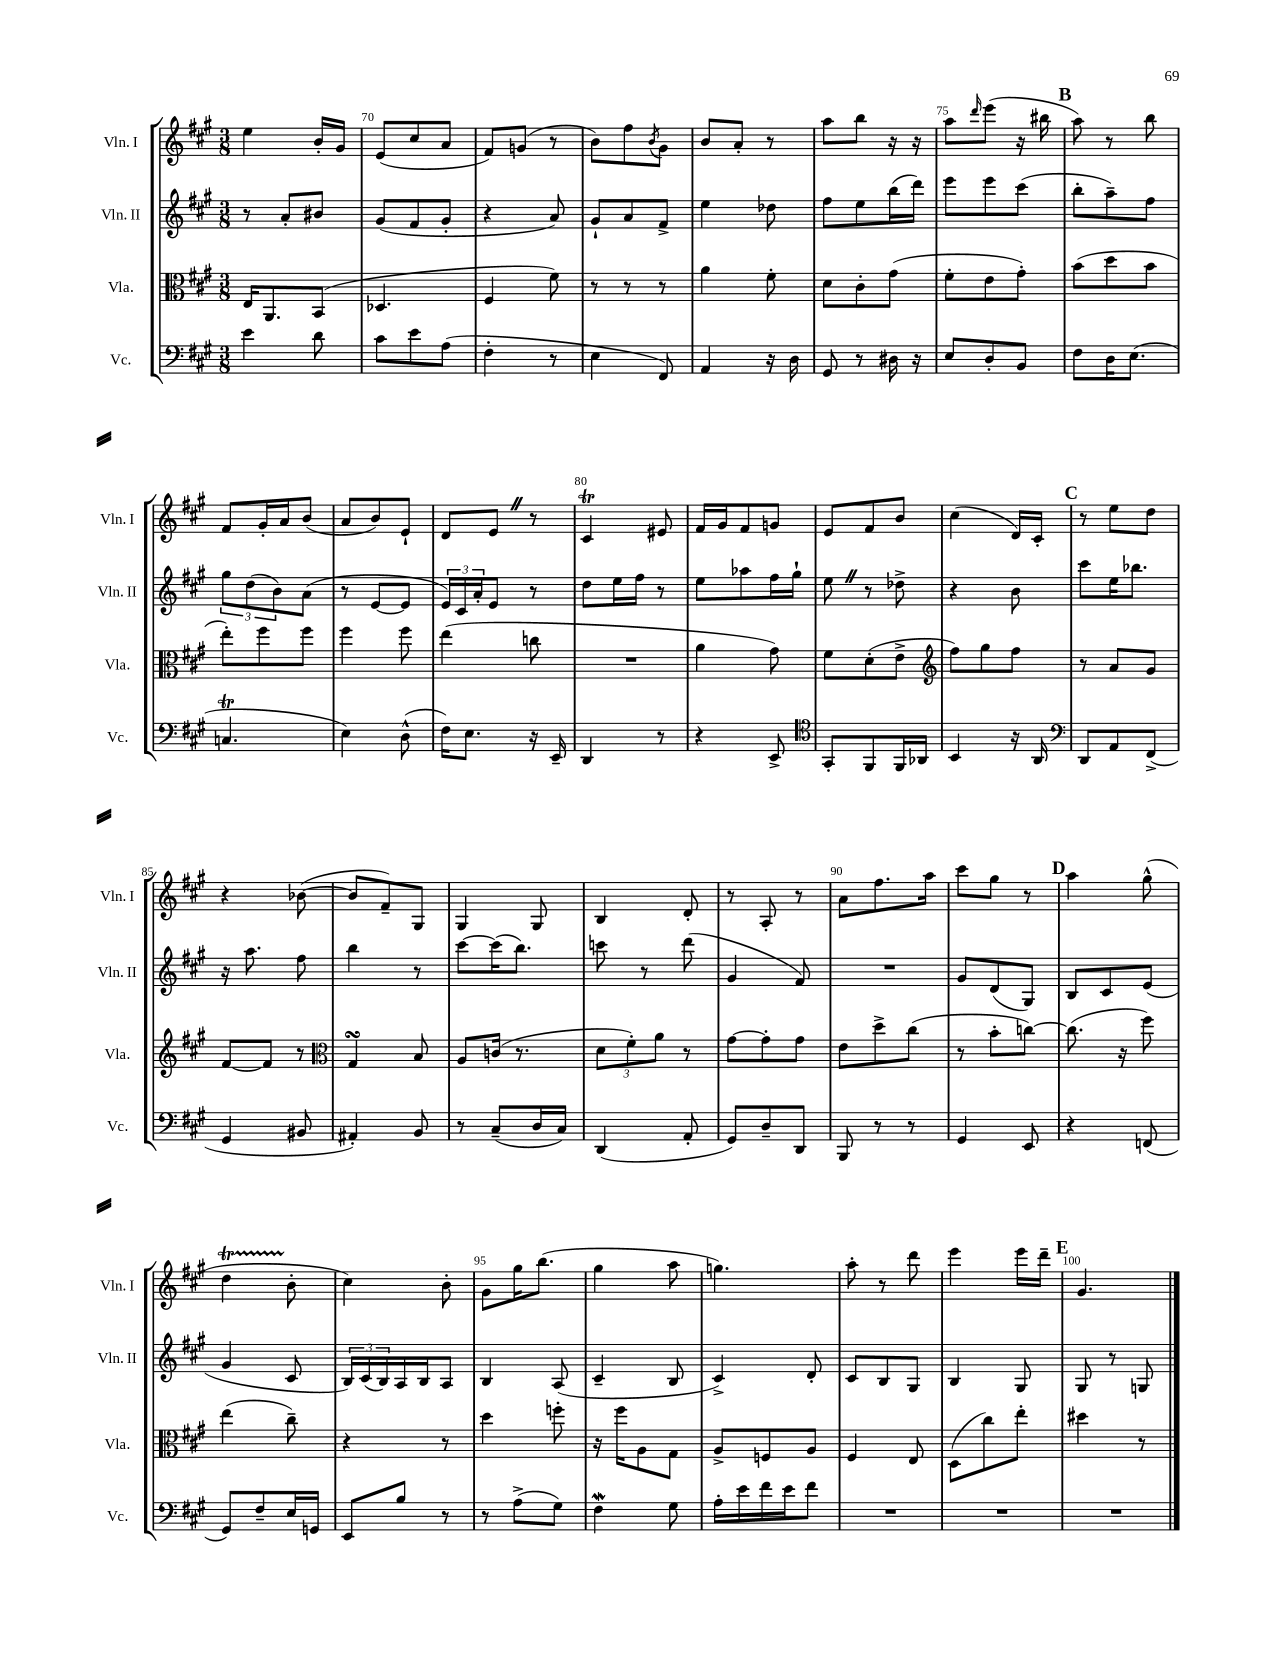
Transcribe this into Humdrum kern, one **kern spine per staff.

**kern	**kern	**kern	**kern
*part4	*part3	*part2	*part1
*staff4	*staff3	*staff2	*staff1
*I"Vc.	*I"Vla.	*I"Vln. II	*I"Vln. I
*I'Vc.	*I'Vla.	*I'Vln. II	*I'Vln. I
*clefF4	*clefC3	*clefG2	*clefG2
*k[f#c#g#]	*k[f#c#g#]	*k[f#c#g#]	*k[f#c#g#]
*M3/8	*M3/8	*M3/8	*M3/8
=69	=69	=69	=69
4e\	16E/KL	8r	4ee\
.	8.AA/	.	.
.	.	8a'/L	.
8d\	(8BB/J	8b#X/J	16b'/LL
.	.	.	16g#/JJ
=70	=70	=70	=70
8c#\L	4.D-X/	(8g#/L	(8e/L
8e\	.	8f#/	8cc#/
(8A\J	.	8g#'/J	8a/J
=71	=71	=71	=71
4F#'\	4F#/	4r	8f#/L)
.	.	.	(8gn/J
8r	8f#\)	8a/)	8r
=72	=72	=72	=72
4E\	8r	8g#`/L	8b\L)
.	8r	8a/	8ff#\
.	.	.	8qb/
8FF#/)	8r	8f#^/J	8g#\J
=73	=73	=73	=73
4AA/	4a\	4ee\	8b/L
.	.	.	8a'/J
16r	8f#'\	8dd-X\	8r
16D\	.	.	.
=74	=74	=74	=74
8GG#/	8d\L	8ff#\L	8aa\L
8r	8c#'\	8ee\	8bb\J
16D#X\	(8g#\J	(16bb\L	16r
16r	.	16ddd\JJ)	16r
=75	=75	=75	=75
8E/L	8f#'\L	8eee\L	8aa\L
.	.	.	16qqddd/
8D'/	8e\	8eee\	(8eee\J
8BB/J	8g#'\J)	(8ccc#\J	16r
.	.	.	16bb#X\
!!LO:REH:place=s1:t=B
=76	=76	=76	=76
8F#\L	(8b\L	8bb'\L	8aa\)
16D\K	8dd\	8aa~\)	8r
(8.E\J	.	.	.
.	8b\J	8ff#\J	8bb\
!!LO:LB:g=z
=77	=77	=77	=77
4.CnT/	8ee'\L)	12gg#\L	8f#/L
.	.	(12dd\	.
.	8ff#\	.	16g#'/L
.	.	12b\)	.
.	.	.	16a/J
.	8ff#\J	(8a\J	(8b/J
=78	=78	=78	=78
4E\)	4ff#\	8r	8a/L
.	.	[8e/L	8b/)
(8D^^\	8ff#\	8e/J]	8e`/J
=79	=79	=79	=79
16F#\KL)	(4ee\	24e/LL)	8d/L
.	.	24c#/	.
8.E\J	.	.	.
.	.	24a'/J	.
.	.	8e/J	8eZ/J
16r	8ccn\	8r	8r
16EE~/	.	.	.
=80	=80	=80	=80
4DD/	4.r	8dd\L	4c#t/
.	.	16ee\L	.
.	.	16ff#\JJ	.
8r	.	8r	8e#X/
=81	=81	=81	=81
4r	4a\	8ee\L	16f#/LL
.	.	.	16g#/J
.	.	8aa-X\	8f#/
8EE^/	8g#\)	16ff#\L	8gn/J
.	.	16gg#`\JJ	.
=82	=82	=82	=82
*clefC4	*	*	*
8GG#'/L	8f#\L	8eeZ\	8e/L
8FF#/	(8d'\	8r	8f#/
16FF#/L	8e^\J	8dd-X^\	8b/J
16AA-X/JJ	.	.	.
=83	=83	=83	=83
*	*clefG2	*	*
4BB/	8ff#\L)	4r	(4cc#\
.	8gg#\	.	.
16r	8ff#\J	8b\	16d/LL)
16AA/	.	.	16c#'/JJ
!!LO:REH:place=s1:t=C
=84	=84	=84	=84
*clefF4	*	*	*
8DD/L	8r	8ccc#\L	8r
8AA/	8a/L	16ee\K	8ee\L
.	.	8.bb-X\J	.
(8FF#^/J	8g#/J	.	8dd\J
!!LO:LB:g=z
=85	=85	=85	=85
4GG#/	[8f#/L	16r	4r
.	.	8.aa\	.
.	8f#/J]	.	.
8BB#X/	8r	8ff#\	([8b-X\
=86	=86	=86	=86
*	*clefC3	*	*
4AA#X'/)	4G#sSsS/	4bb\	8b-/L]
.	.	.	8f#~/)
8BB/	8B/	8r	8G#/J
=87	=87	=87	=87
8r	8A/L	[8ccc#\L	4G#/
(8C#~/L	(16cn/Jk	(16ccc#\K]	.
.	8.r	8.bb\J)	.
16D/L	.	.	8G#/
16C#/JJ)	.	.	.
=88	=88	=88	=88
(4DD/	12d\L	8cccn\	4B/
.	12f#'\)	.	.
.	.	8r	.
.	12a\J	.	.
8AA'/	8r	(8ddd\	8d'/
=89	=89	=89	=89
8GG#/L)	[8g#\L	4g#/	8r
8D~/	8g#'\]	.	8A'/
8DD/J	8g#\J	8f#/)	8r
=90	=90	=90	=90
8BBB/	8e\L	4.r	8a\L
8r	8dd^\	.	8.ff#\
8r	(8cc#\J	.	.
.	.	.	16aa\Jk
=91	=91	=91	=91
4GG#/	8r	8g#/L	8ccc#\L
.	8b'\L	(8d/	8gg#\J
8EE/	[8ccn\J)	8G#/J)	8r
!!LO:REH:place=s1:t=D
=92	=92	=92	=92
4r	(8.cc\]	8B/L	4aa\
.	.	8c#/	.
.	16r	.	.
(8FFn/	8ff#\)	(8e/J	(8gg#^^\
!!LO:LB:g=z
=93	=93	=93	=93
8GG#/L)	(4ee\	4g#/	4ddT\
8F#~/	.	.	.
16E/L	8cc#~\)	8c#/	8b'\
16GGn/JJ	.	.	.
=94	=94	=94	=94
8EE/L	4r	24B/LL)	4cc#\)
.	.	(24c#/	.
.	.	24B/)	.
8B/J	.	16A/	.
.	.	16B/J	.
8r	8r	8A/J	8b'\
=95	=95	=95	=95
8r	4dd\	4B/	8g#\L
(8A^\L	.	.	16gg#\K
.	.	.	(8.bb\J
8G#\J)	8ffn'\	(8A/	.
=96	=96	=96	=96
4F#W\	16r	4c#~/	4gg#\
.	16ff#\KL	.	.
.	8A\	.	.
8G#\	8G#\J	8B/	8aa\
=97	=97	=97	=97
16A'\LL	8A^/L	4c#^/)	4.ggn\)
16e\	.	.	.
16f#\	8Fn/	.	.
16e\J	.	.	.
8f#\J	8A/J	8d'/	.
=98	=98	=98	=98
4.r	4F#/	8c#/L	8aa'\
.	.	8B/	8r
.	8E/	8G#/J	8ddd\
=99	=99	=99	=99
4.r	(8D\L	4B/	4eee\
.	8cc#\)	.	.
.	8ee'\J	8G#/	16eee\LL
.	.	.	16ddd~\JJ
!!LO:REH:place=s1:t=E
=100	=100	=100	=100
4.r	4dd#X\	8G#/	4.g#/
.	.	8r	.
.	8r	8Gn/	.
==	==	==	==
*-	*-	*-	*-
